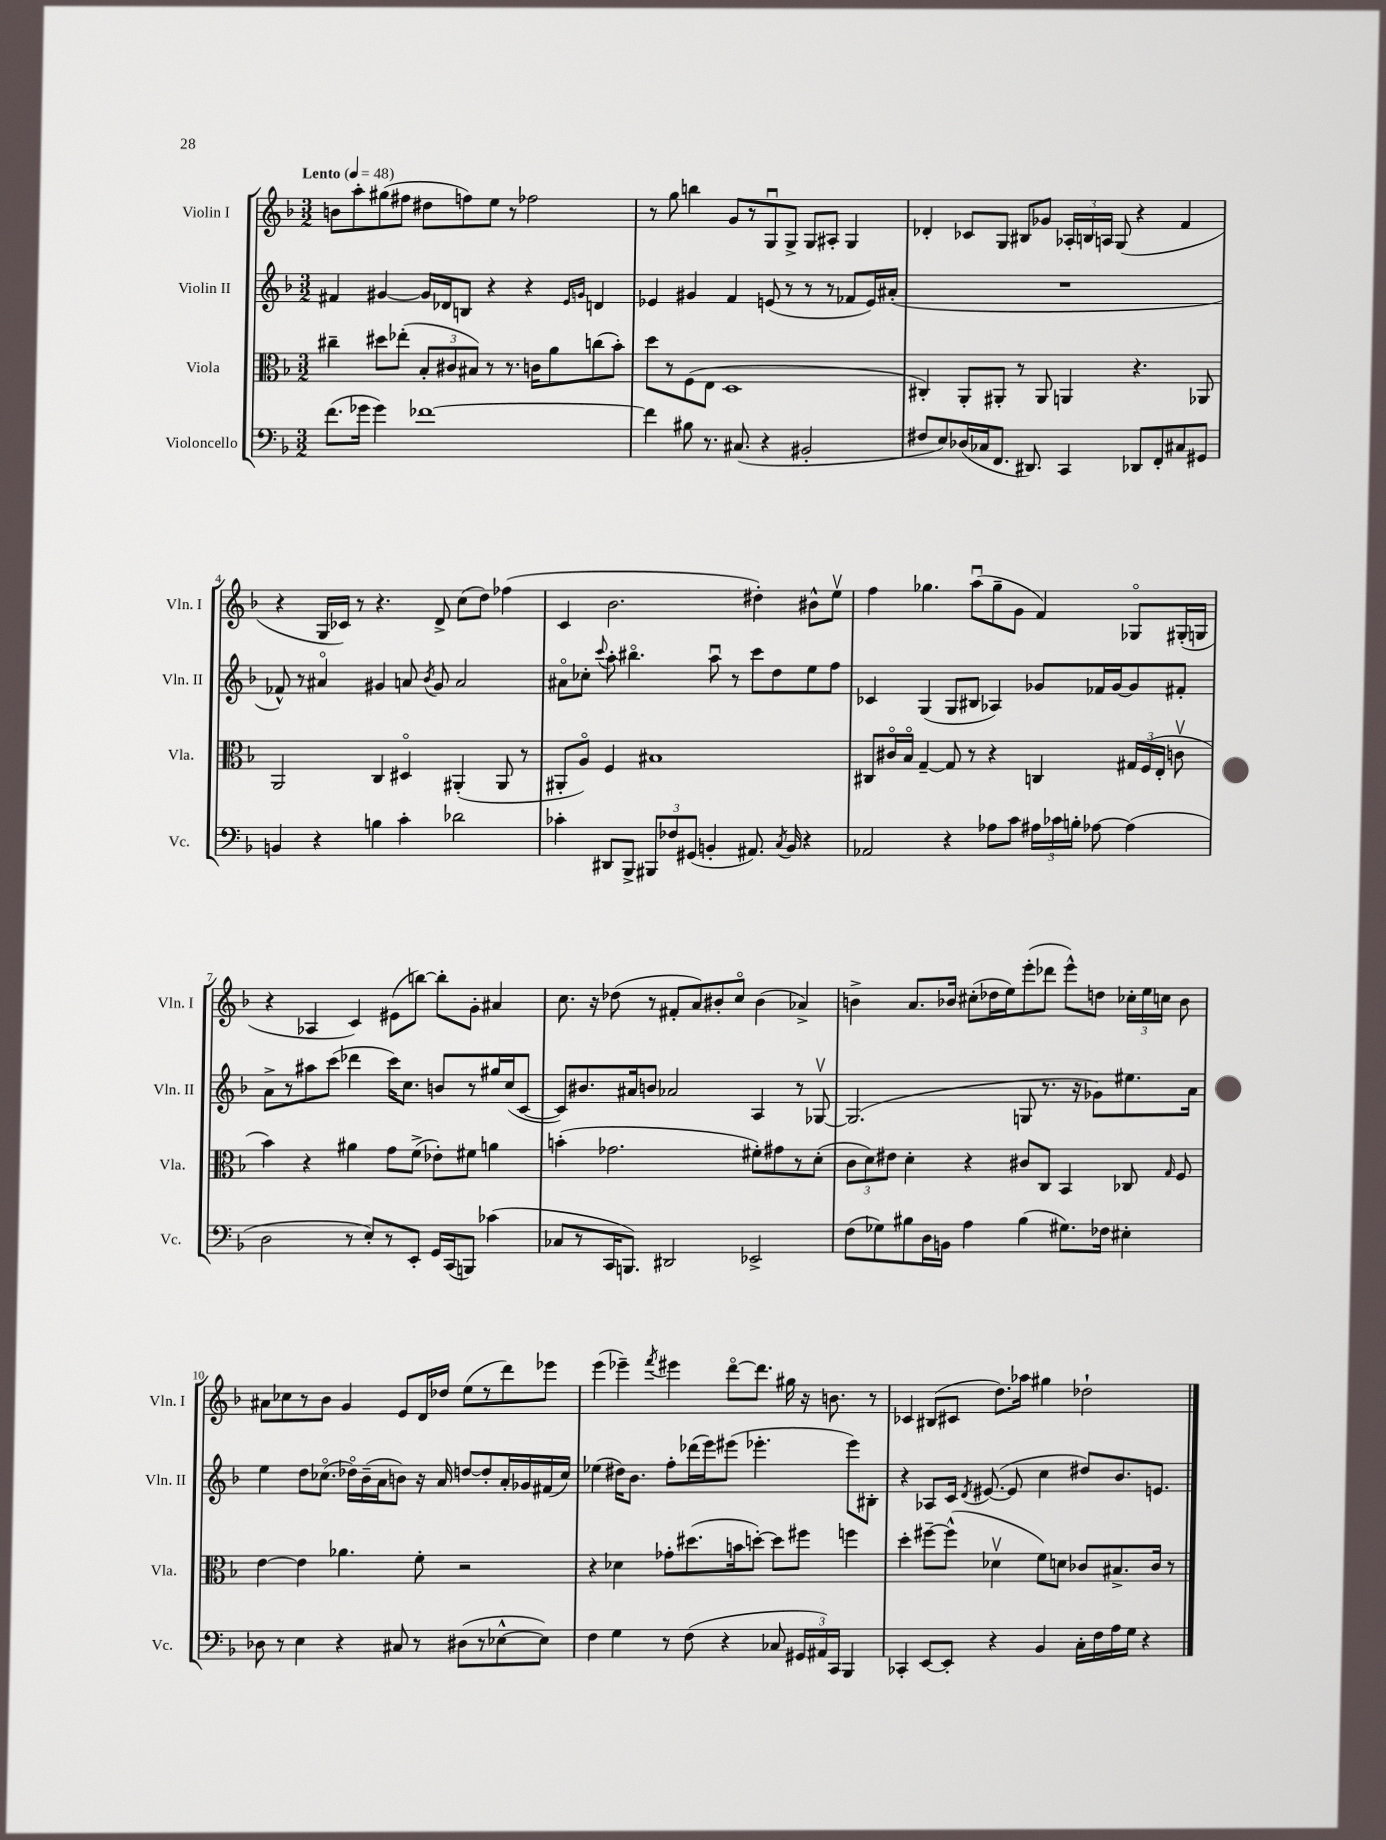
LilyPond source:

<<
\new StaffGroup <<
\new Staff = "s0" \with { instrumentName = "Violin I" shortInstrumentName = "Vln. I" } {
    \clef treble \key f \major \numericTimeSignature \time 3/2 \tempo "Lento" 4 = 48
    \autoBeamOff b'8[ a''8-. gis''8( fis''8] dis''8[ f''8) e''8] r8 fes''2 |
    r8 g''8 b''4 g'8[ r8 g8\downbow g8]-> g8[ ais8]-. g4 |
    des'4-. ces'8[ g8] bis8[ ges'8] \tuplet 3/2 { aes16[-. b16 a16] } g8( r4 f'4 |
    r4 g16[ ces'16]) r8 r4. d'8-> c''8[( d''8]) fes''4( |
    c'4 bes'2. dis''4-.) bis'8[-^ e''8]\upbow |
    f''4 ges''4. a''8[\downbow( ges''8-- g'8] f'4) ges8[\flageolet gis16-.( g16] |
    r4 aes4 c'4) eis'8[( b''8]~) b''8[-. g'8]-. ais'4 |
    c''8. r16 des''8( r8 fis'8[-. a'8) bis'8-. c''8]\flageolet bis'4( aes'4->) |
    b'4-> a'8.[ bes'16] cis''8[-.( des''16 e''16) e'''8-.( des'''8] e'''8[-^) d''8] \tuplet 3/2 { ces''16[-. e''16 c''16] } bes'8 |
    ais'8[ ces''8 r8 bes'8] g'4 e'8[ d'16 des''16] e''8[( r8 d'''8) ees'''8] |
    e'''4( ees'''4--) \acciaccatura { f'''8 } eis'''4 d'''8[~\flageolet d'''8.] gis''16 r16 b'8. r8 |
    ces'4 bis8[( cis'8] d''8.[) aes''16] gis''4 des''2-! \bar "|." |
}
\new Staff = "s1" \with { instrumentName = "Violin II" shortInstrumentName = "Vln. II" } {
    \clef treble \key f \major \numericTimeSignature \time 3/2
    \autoBeamOff fis'4 gis'4~ gis'16[ des'16 b8] r4 r4 \grace { e'16[ g'16] } d'4 |
    ees'4 gis'4 f'4 e'8( r8 r8 r8 fes'8[ e'16) ais'16]-.( |
    R1. |
    fes'8-^) r8 ais'4\flageolet gis'4 a'8 \acciaccatura { bes'8 } gis'8 a'2 |
    ais'8[\flageolet ces''8]-. \appoggiatura { c'''8 } a''8-. bis''4.\flageolet a''8\downbow r8 c'''8[ d''8 e''8 f''8] |
    ces'4 g4( g8[ bis8] aes4) ges'8[ fes'16 ges'16~ ges'8 fis'8]-. |
    a'8[-> r8 ais''8 c'''8]( des'''4 c'''16[) c''8.] b'8[ r8 gis''16 c''16( c'8]~ |
    c'8[) bis'8. ais'16 b'8] aes'2 a4 r8 ges8~\upbow |
    ges2.( g8 r8. r16 ges'8[) eis''8. a'16] |
    e''4 d''8[ ces''8.]\flageolet( des''16[\flageolet) bes'16--( a'16 b'8]) r16 a'16 d''8[~ d''8-. a'16-. ges'16 fis'16( ces''16]) |
    ees''4( dis''16[) bes'8.] f''8[-. des'''16( e'''16) eis'''8]( ees'''4.-. ees'''8[) bis8]-. |
    r4 aes8[ c'16] \acciaccatura { d'8 } eis'8.~( eis'8 c''4 dis''8[) bes'8. e'8.] \bar "|." |
}
\new Staff = "s2" \with { instrumentName = "Viola" shortInstrumentName = "Vla." } {
    \clef alto \key f \major \numericTimeSignature \time 3/2
    \autoBeamOff cis''4-- dis''8[ ees''8]-.( \tuplet 3/2 { bes8[-. cis'8 bis8]) } r8 r8. c'16[ a'8 c''8( bes'8]-.) |
    d''8[ r8 f8( e8] d1 |
    cis4-.) a,8[-. ais,8]-. r8 ais,8 a,4 r4. aes,8 |
    a,2 c4 dis4\flageolet ais,4-.( ais,8 r8 |
    ais,8[-. a8]\flageolet) f4 bis1 |
    cis8[ cis'16\flageolet bes16]\flageolet g4~-- g8 r8 r4 c4 \tuplet 3/2 { gis16[ f16( e16]-. } c'8\upbow |
    bes'4) r4 ais'4 g'8[ f'8]->( ees'8[-.) fis'8] a'4 |
    b'4-.( ges'2. fis'8[-.) gis'8 r8 d'8]-.( |
    \tuplet 3/2 { c'8[ d'8) eis'8] } d'4-. r4 cis'8[ c8] bes,4 ces8 \grace { g16 } f8 |
    e'4~ e'4 aes'4. f'8-. r2 |
    r4 des'4 ges'8[-. dis''8.( b'16 d''8]~-.) d''8[ fis''8] f''4 |
    d''4-. fis''8[~-- fis''8]-^( des'4\upbow f'8[) d'8] ces'8[ bis8.-> ces'16] r8 \bar "|." |
}
\new Staff = "s3" \with { instrumentName = "Violoncello" shortInstrumentName = "Vc." } {
    \clef bass \key f \major \numericTimeSignature \time 3/2
    \autoBeamOff f'8.[( ges'16] ges'4) fes'1~ |
    fes'4 bis8 r8. cis8.( r4 bis,2-. |
    fis8[ e8) des16( ces16 f,8.] dis,8.) c,4 des,8[ f,8-. cis8 gis,8] |
    b,4 r4 b4 c'4-. des'2 |
    ces'4-. dis,8[ bes,,8]-> \tuplet 3/2 { bis,,8[ fes8 gis,8]( } b,4-. ais,8.) \acciaccatura { c8 } b,16 r4 |
    aes,2 r4 aes8[ c'8] \tuplet 3/2 { ais16[ ces'16 b16]-. } aes8~ aes4( |
    d2 r8 e8[-.) r8 e,8]-. g,16[ c,16( b,,8]) ces'4( |
    ces8[ r8 c,16 b,,8.]) dis,2 ees,2-> |
    f8[( ges8) bis8 d16 b,16] a4 bis4( gis8.[) fes16] eis4-. |
    des8 r8 e4 r4 cis8 r8 dis8[( r8 ees8~-^ ees8]) |
    f4 g4 r8 f8( r4 ces8 \tuplet 3/2 { gis,16[ ais,16) c,16] } bes,,4 |
    ces,4-. e,8[~ e,8]-. r4 bes,4 c16[-. f16 a16 g16] r4 \bar "|." |
}
>>
>>
